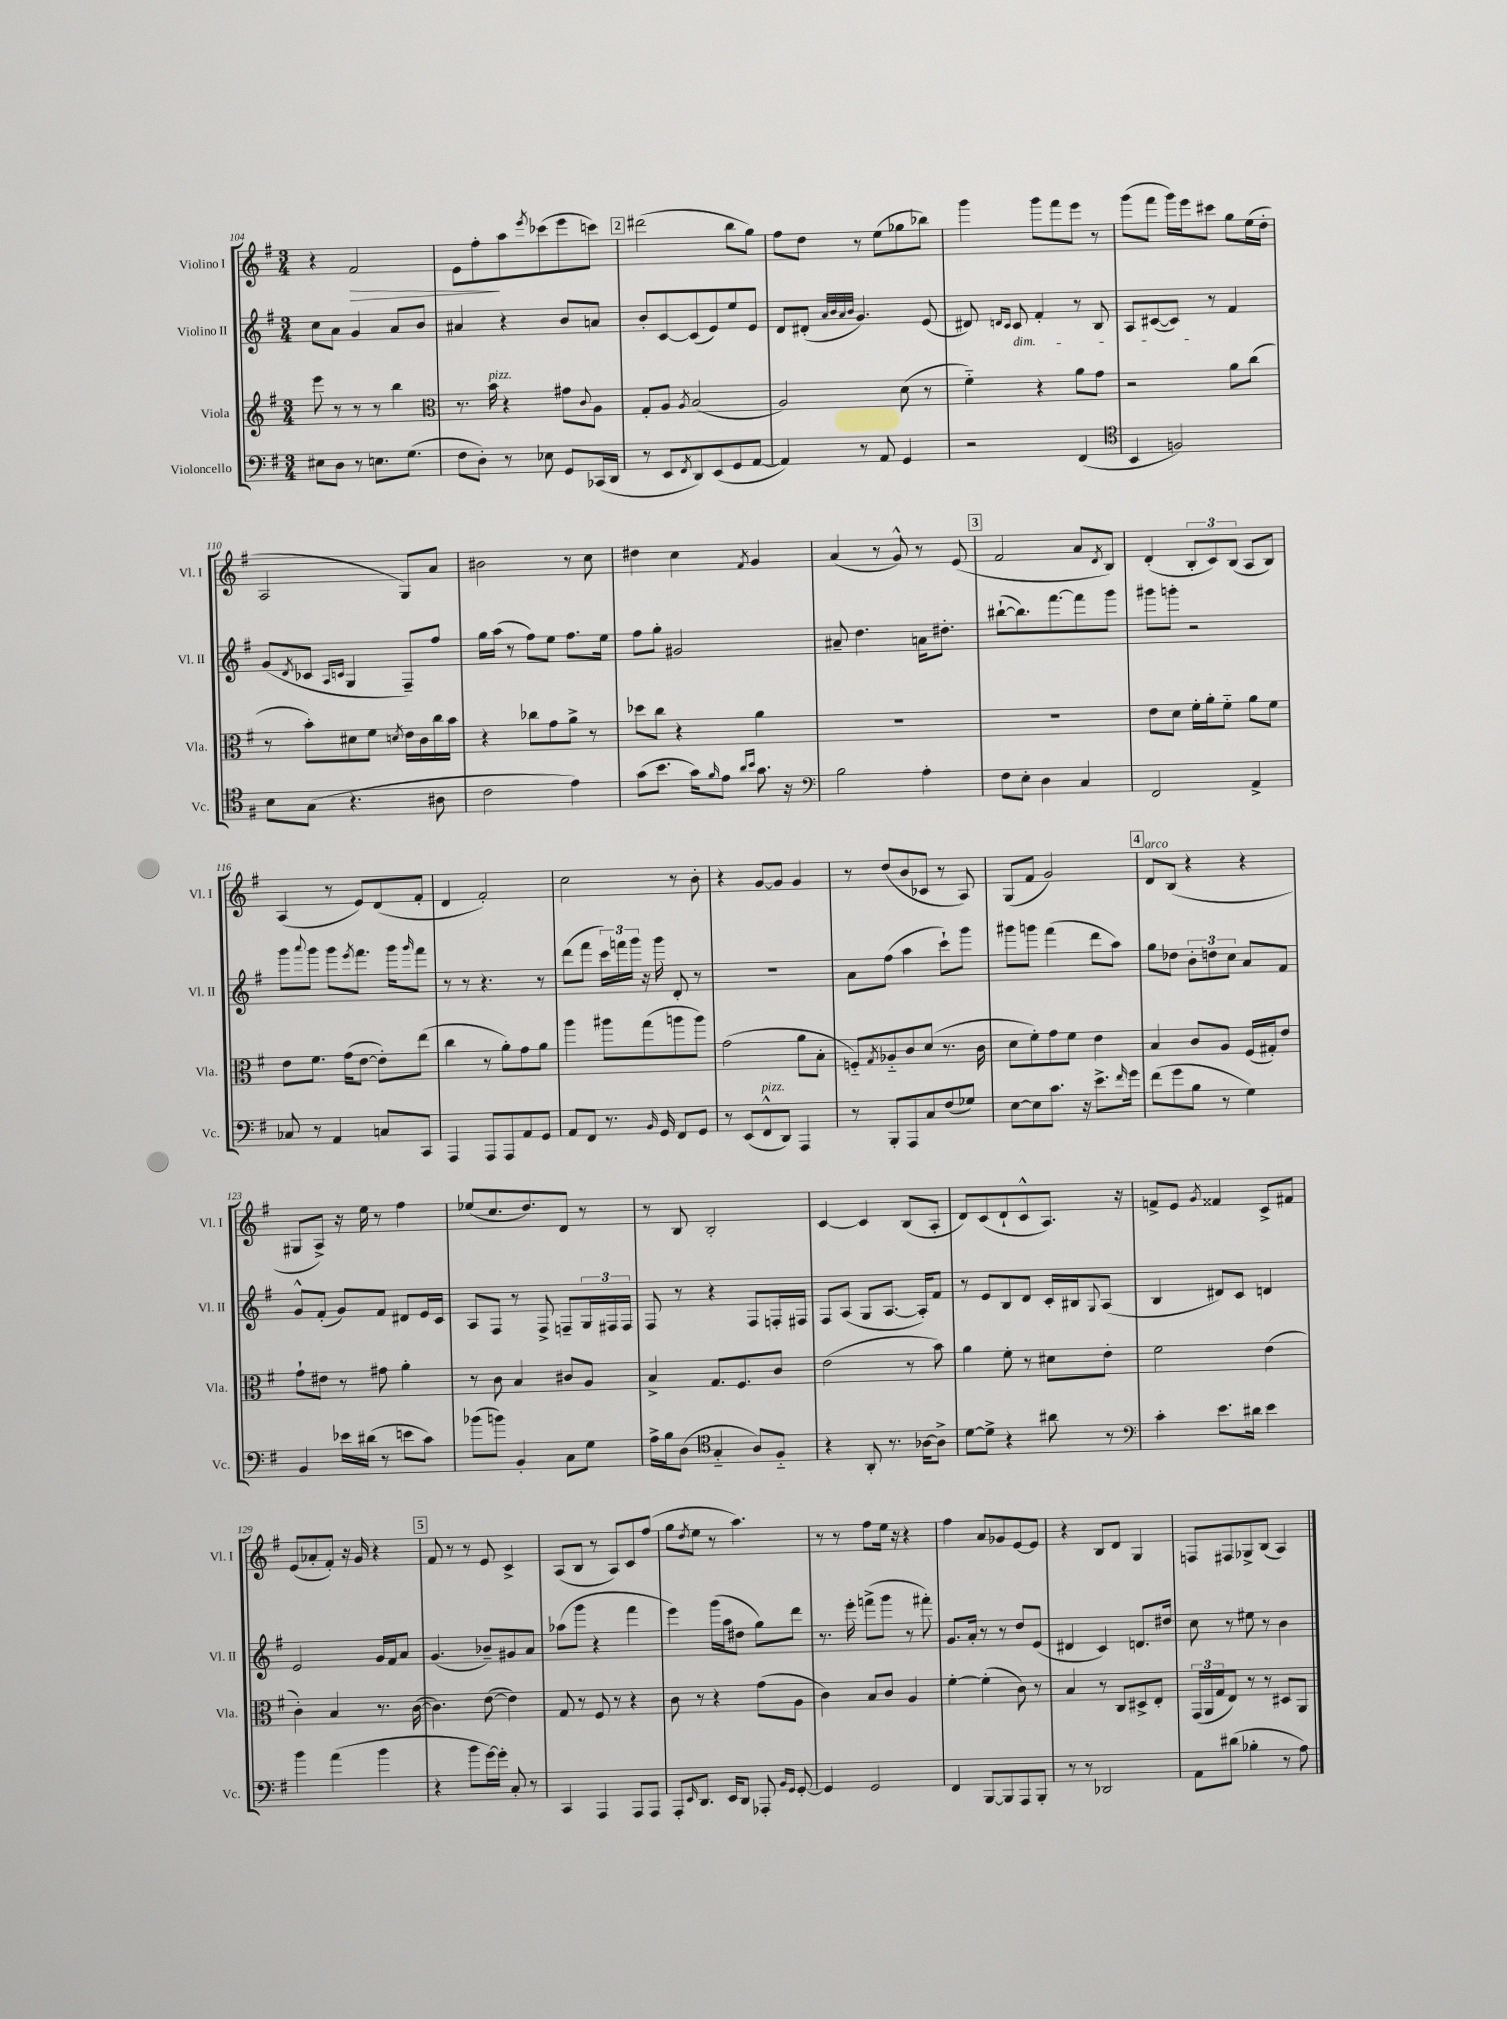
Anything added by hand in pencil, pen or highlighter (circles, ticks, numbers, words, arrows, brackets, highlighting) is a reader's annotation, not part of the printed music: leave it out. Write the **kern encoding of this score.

**kern	**kern	**kern	**kern	**dynam
*part4	*part3	*part2	*part1	*part1
*staff4	*staff3	*staff2	*staff1	*staff1
*I"Violoncello	*I"Viola	*I"Violino II	*I"Violino I	*
*I'Vc.	*I'Vla.	*I'Vl. II	*I'Vl. I	*
*clefF4	*clefG2	*clefG2	*clefG2	*
*k[f#]	*k[f#]	*k[f#]	*k[f#]	*
*M3/4	*M3/4	*M3/4	*M3/4	*
=104	=104	=104	=104	=104
8E#X\L	8eee\	8cc\L	4r	.
8D\J	8r	8a\J	.	.
!	!	!	!	!LO:HP:b
8r	8r	4g/	2f#/	>
8.En\L	8r	.	.	.
.	4bb\	8a/L	.	.
(8.G\J	.	.	.	.
.	.	8b/J	.	.
=105	=105	=105	=105	=105
*	*clefC3	*	*	*
8F#\L	8.r	4a#X/	8e\L	.
8D'\J)	.	.	8ff#'\	.
!	!LO:TX:a:i:t=pizz.	!	!	!
.	16b\	.	.	.
8r	4r	4r	8aa\	]
.	.	.	8qeee/	.
8E-X\	.	.	(8ccc-X\	.
8GG/L	8g#X\L	8b/L	8eee\	.
.	8qqc/	.	.	.
(16CC-X/L	8A\J	8an/J	8cccn\J)	.
16DD/JJ	.	.	.	.
!!LO:REH:place=s1:t=2
=106	=106	=106	=106	=106
8r	8G'/L	8b'/L	(2ddd#X\	.
8EE/L	8A/J	[8c/	.	.
8qFF#/	8qA/	.	.	.
8DD/)	(2B/	(8c/]	.	.
(8EE/	.	8e/)	.	.
8GG/	.	8ee/	8bb\L	.
[8AA/J	.	8e/J	8gg\J)	.
=107	=107	=107	=107	=107
4AA/])	2A/)	8d/L	8ff#\L	.
.	.	(8d#X'/J	8dd\J	.
.	.	32qqa/LLL	.	.
.	.	32qqb/	.	.
.	.	32qqa/	.	.
.	.	32qqb/JJJ	.	.
8r	.	4.g/)	8r	.
8AA/	.	.	(8ee\L	.
4GG/	(8d\	.	8gg-X\	.
.	8r	(8e/	8bb-X\J)	.
=108	=108	=108	=108	=108
2r	4f#\)	8d#X/)	4ggg\	.
.	.	16qqdn/LL	.	.
.	.	16qqc/JJ	.	.
!	!	!LO:TX:b:i:t=dim.	!	!
.	.	8c/	.	.
.	4r	4f#'/	8ggg\L	.
.	.	.	8fff#\	.
(4FF#/	8a\L	8r	8eee\J	.
.	8g\J	8B/	8r	.
=109	=109	=109	=109	=109
*clefC4	*	*	*	*
4BB/	2r	8A/L	(8ggg\L	.
.	.	([8c#X/	8fff#\J	.
2Fn/)	.	8c#/J])	16ggg\LL)	.
.	.	.	16eee\J	.
.	.	8r	8ccc#X\J	.
.	8a\L	4f#/	8gg\L	.
.	(8cc\J	.	(16ee\L	.
.	.	.	16dd'\JJ	.
!!LO:LB:g=z
=110	=110	=110	=110	=110
8B\L	8r	(8g/L	2A/	.
.	.	8qd/	.	.
(8G\J	8b'\L)	8c-X/J	.	.
.	.	16qqA/LL	.	.
.	.	16qqcn/JJ	.	.
4.r	8d#X\	4G/	.	.
.	8f#\J	.	.	.
.	8qdn/	.	.	.
.	16e\LL	8F#~/L)	8G/L)	.
.	16c\	.	.	.
8A#X\	16cc\	8ff#/J	8a/J	.
.	16b\JJ	.	.	.
=111	=111	=111	=111	=111
2c\	4r	16gg\LL	2b#X\	.
.	.	(16aa\JJ	.	.
.	.	8r	.	.
.	8cc-X\L	8ff#\L)	.	.
.	8g\	8ee\J	.	.
4e\)	8a^\J	8.ff#\L	8r	.
.	8r	.	8cc\	.
.	.	16ee\Jk	.	.
=112	=112	=112	=112	=112
(8g\L	8dd-X\L	8ff#\L	4dd#X\	.
8.b\J	8cc\J	8gg'\J	.	.
.	4r	2g#X/	4cc\	.
16g\KL)	.	.	.	.
16qqf#/	.	.	.	.
8e\J	.	.	.	.
16qqa/LL	.	.	.	.
16qqb/JJ	.	.	8qf#/	.
8.g\	4a\	.	4g/	.
16r	.	.	.	.
=113	=113	=113	=113	=113
*clefF4	*	*	*	*
2B\	2.r	8a#X~/	(4a/	.
.	.	4.dd\	.	.
.	.	.	8r	.
.	.	.	8g^^/)	.
4A'\	.	16an\KL	8r	.
.	.	8.dd#X'\J	.	.
.	.	.	(8e/	.
!!LO:REH:place=s1:t=3
=114	=114	=114	=114	=114
8F#\L	2.r	([8bb#X`\L	2f#/	.
8E'\J	.	8.bb#\])	.	.
4D\	.	.	.	.
.	.	[8.fff#\	.	.
4C/	.	8fff#\]	8a/L	.
.	.	.	8qd/	.
.	.	8ggg\J	8B/J)	.
=115	=115	=115	=115	=115
2FF#/	8e\L	8ggg#X\L	(4d'/	.
.	8d\J	8gggn'\J	.	.
.	16f#'\LL	2r	12B'/L	.
.	16a'\J	.	.	.
.	.	.	12c/)	.
.	8f#\J	.	.	.
.	.	.	(12B/J	.
4AA^/	8a\L	.	8A/L	.
.	8f#\J	.	8B/J)	.
!!LO:LB:g=z
=116	=116	=116	=116	=116
8C-X/	8e\L	8ggg\L	(4A/	.
.	.	8qqaaa/	.	.
8r	8.f#\J	8ggg\J	.	.
4AA/	.	8ggg\L	8r	.
.	(16g\KL	.	.	.
.	.	8qeee/	.	.
.	[8e\J	8.fff#\J	8e/L)	.
8Cn/L	8e'\L])	.	(8d/	.
.	.	16ggg\KL	.	.
.	.	16qqggg/	.	.
8CC/J	(8ee\J	8fff#\J	8f#'/J	.
=117	=117	=117	=117	=117
4AAA/	4cc\	8r	4d/	.
.	.	8r	.	.
8AAA/L	8r	4.r	2f#'/)	.
8AAA/	8a'\L)	.	.	.
8AA/	8g\	.	.	.
8GG/J	8a\J	8r	.	.
=118	=118	=118	=118	=118
8AA/L	4aa\	(8ddd\L	2cc\	.
8FF#/J	.	8fff#\J	.	.
8.r	8aa#X\L	24ccc\LL)	.	.
.	.	24fffn\	.	.
.	.	24ggg\JJ	.	.
.	(8gg\	16r	.	.
16qqBB/	.	.	.	.
16GG/	.	16ggg\	.	.
8FF#/L	8aan\	8d'/	8r	.
8GG/J	8aa\J)	8r	8b'\	.
=119	=119	=119	=119	=119
8r	(2g\	2.r	4r	.
(8EE/L	.	.	.	.
!LO:TX:a:i:t=pizz.	!	!	!	!
8FF#^^/	.	.	[8g/L	.
8DD/J)	.	.	8g/J]	.
4AAA/	8a\L	.	4g/	.
.	8B'\J	.	.	.
=120	=120	=120	=120	=120
8r	8Fn/L)	8a\L	8r	.
.	8qG/	.	.	.
8BBB'/L	8A-X/	(8ff#\J	(8dd/L	.
8AAA/	8c/	4aa\	8b/	.
8C/	(8d/J	.	8c-X/J	.
(8F#/	8.r	8ccc`\L)	8r	.
8G-X/J)	.	8ggg\J	8A/)	.
.	16c\	.	.	.
=121	=121	=121	=121	=121
[8E\L	8d\L	8ggg#X\L	(8G/L	.
8E\]	8f#'\)	8gggn\J	8f#/J	.
8.c\J	8g\	(4fff#\	2g/)	.
.	8f#\J	.	.	.
16r	.	.	.	.
8.e^\L	4e\	8ddd\L	.	.
.	.	8aa\J)	.	.
16qqf#/	.	.	.	.
16g\Jk	.	.	.	.
!!LO:REH:place=s1:t=4
=122	=122	=122	=122	=122
!	!	!	!LO:TX:a:i:t=arco	!
(8f#\L	4B/	8gg\L	8d/L	.
8g\	.	8dd-X\J	(8B/J	.
8B\J	8c/L	12b'\L	4r	.
.	.	12ddn\	.	.
8r	8A/J	.	.	.
.	.	12cc\J	.	.
4G\)	(16F#/LL	8a/L	4r	.
.	16G#X'/J)	.	.	.
.	8e/J	8f#/J	.	.
!!LO:LB:g=z
=123	=123	=123	=123	=123
4BB/	8g`\L	8g^^/L	8G#X/L	.
.	8e#X\J	(8f#'/J	8A^/J)	.
16e-X\LL	8r	8g/L)	16r	.
(16d#X\JJ	.	.	16ee\	.
8r	8g#X\	8f#/J	8r	.
8en\L	4a'\	8d#X/L	4ff#\	.
8c\J)	.	16e/L	.	.
.	.	16c/JJ	.	.
=124	=124	=124	=124	=124
(8b-X\L	8r	8A/L	(8ee-X/L	.
8bn\J)	8c\	8F#/J	8.cc/	.
4BB'/	4B/	8r	.	.
.	.	.	8.dd/)	.
.	.	8F#^/	.	.
8C\L	8c#X/L	8Fn~/L	8d/J	.
8G\J	8A/J	24G/L	8r	.
.	.	24F#X/	.	.
.	.	24F#/JJ	.	.
=125	=125	=125	=125	=125
16A^\LL	4B^/	8F#/	8r	.
16B\J	.	.	.	.
(8D\J	.	8r	8B/	.
*clefC4	*	*	*	*
4G/	8.G/L	4r	2B'/	.
.	8.F#/	.	.	.
8A/L)	.	8F#/L	.	.
8F#/J	8c/J	16Fn'/L	.	.
.	.	16F#X/JJ	.	.
=126	=126	=126	=126	=126
4r	(2e\	8F#/L	[4c/	.
.	.	(8A/J	.	.
8AA'/	.	8G/L	4c/]	.
8.r	.	[8.A/J	.	.
.	8r	.	(8B/L	.
[16A-X\KL	.	16A'/KL])	.	.
8A-^\J]	8b\)	8f#/J	8A'/J	.
=127	=127	=127	=127	=127
[8d\L	4a\	8r	8d/L)	.
8d^\J]	.	8e/L	(8c/	.
4r	8f#'\	8B/	8d`/	.
.	8r	8d/J	8c^^/	.
8a#X\	8d#X\L	16c'/LL	8.A/J)	.
.	.	16B#X/J	.	.
.	.	8qqG/	.	.
8r	8e'\J	(8A/J	.	.
.	.	.	16r	.
=128	=128	=128	=128	=128
*clefF4	*	*	*	*
4c'\	2f#\	4B/	8fn^/L	.
.	.	.	8e/J	.
.	.	.	8qg/	.
8.e\L	.	8d#X/L)	4f##X/	.
.	.	8c/J	.	.
16d#X\Jk	.	.	.	.
4e\	(4e\	4dn/	8c^/L	.
.	.	.	8f#X/J	.
!!LO:LB:g=z
=129	=129	=129	=129	=129
4b\	4c'\)	2e/	(8e/L	.
.	.	.	8a-X'/	.
(4a\	4B/	.	8f#'/J)	.
.	.	.	16r	.
.	.	.	16g/	.
4b\	8.r	16g/LL	4r	.
.	.	16f#/J	.	.
.	.	8a/J	.	.
.	([16c\	.	.	.
!!LO:REH:place=s1:t=5
=130	=130	=130	=130	=130
4r	4.c\])	(4.g/	8f#/	.
.	.	.	8r	.
8b\L	.	.	8r	.
[16g\L)	([8e\	8b-X~/L)	8e/	.
16g'\JJ]	.	.	.	.
8C'/	4e\])	8g#X/	4c^/	.
8r	.	8a/J	.	.
=131	=131	=131	=131	=131
4CC/	8G/	(8aa-X\L	(8A/L	.
.	8r	8ggg\J	8B/J	.
4AAA/	8F#/	4r	8r	.
.	8r	.	8A/L)	.
8AAA/L	4r	4fff#\	8c/	.
8AAA/J	.	.	(8ff#/J	.
=132	=132	=132	=132	=132
8AAA'/L	8c\	4eee\)	8gg\L	.
16qqEE/	.	.	8qdd/	.
8.DD/J	8r	.	8ee\J	.
.	4r	(16ggg\LL	8r	.
16EE/KL	.	16aa\J	.	.
8DD/J	.	8dd#X\J	4.aa\)	.
8AAA-X'/	(8g\L	8gg\L)	.	.
16qqBB/LL	.	.	.	.
16qqGG/JJ	.	.	.	.
[8GG'/	8A\J	8ddd\J	.	.
=133	=133	=133	=133	=133
4GG/]	4c\)	8.r	8r	.
.	.	.	8r	.
.	.	16eee'\	.	.
2GG/	8B/L	(8fffn^\L	8ff#\L	.
.	8c/J	8ggg\J	16ee\Jk	.
.	.	.	16r	.
.	4A/	8r	4r	.
.	.	8fff#X'\)	.	.
=134	=134	=134	=134	=134
4FF#/	[4f#'\	8.g/L	4ff#\	.
.	.	16a'/Jk	.	.
[8BBB/L	(4f#'\]	8r	8a/L	.
8BBB/]	.	8r	8g-X/	.
8AAA/	8c\)	8dd/L	[8e/	.
8BBB'/J	8r	(8e/J	8e/J]	.
=135	=135	=135	=135	=135
8r	4B/	4d#X/	4r	.
8r	.	.	.	.
2DD-X/	8r	4c/)	8B/L	.
.	8C/L	.	8d/J	.
.	8D#X^/	8.dn/L	4G/	.
.	8E'/J	.	.	.
.	.	16dd#X/Jk	.	.
=136	=136	=136	=136	=136
8AA\L	(24GG/LL	8cc\	8Fn/L	.
.	24AA/	.	.	.
.	24G/J	.	.	.
(8d#X\J	8E/J)	8r	8F#X/	.
4B-X'\	8r	8ee#X\	8G-X^/	.
.	8r	8r	(8B/J	.
8r	8D#X/L	4b\	4A/)	.
8A\)	8AA/J	.	.	.
==	==	==	==	==
*-	*-	*-	*-	*-
